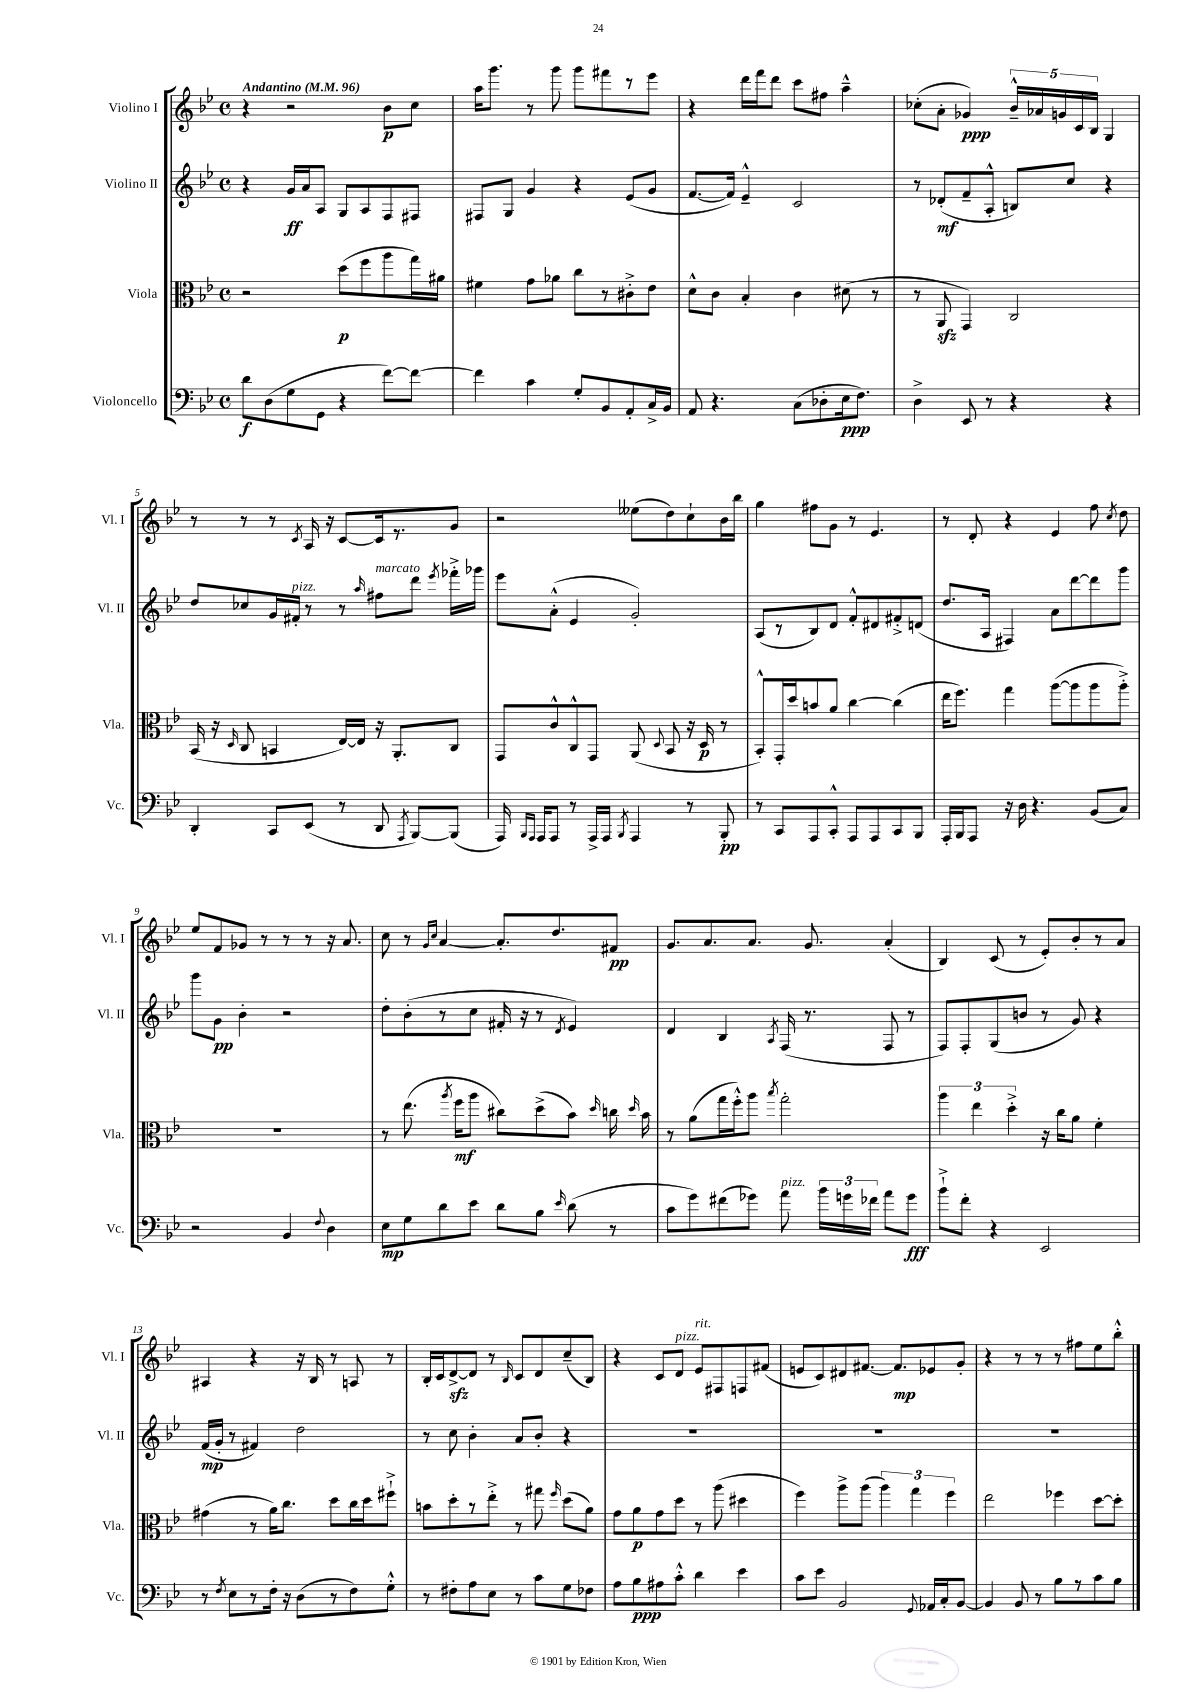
<<
\new StaffGroup <<
\new Staff = "s0" \with { instrumentName = "Violino I" shortInstrumentName = "Vl. I" } {
    \clef treble \key bes \major \defaultTimeSignature \time 4/4 \tempo "Andantino" 4 = 96
    \autoBeamOff r4 r2 bes'8[\p c''8] |
    a''16[ g'''8.] r8 g'''8 g'''8[ fis'''8 r8 ees'''8] |
    r4 d'''16[ f'''16 d'''8] c'''8[ fis''8] a''4---^ |
    ces''8[-.( a'8]-. ges'4\ppp) \tuplet 5/4 { bes'16[---^ aes'16 g'16 c'16 bes16] } g4 |
    r8 r8 r8 \acciaccatura { c'8 } a16 r16 c'8[~ c'16 r8. g'8] |
    r2 eeses''8[( d''8) c''8-! bes'16 bes''16] |
    g''4 fis''8[ g'8] r8 ees'4. |
    r8 d'8-. r4 ees'4 f''8 \acciaccatura { c''8 } d''8 |
    ees''8[ f'8 ges'8] r8 r8 r8 r16 a'8. |
    c''8 r8 \grace { g'16[ c''16] } a'4~ a'8.[-. d''8. fis'8]\pp |
    g'8.[ a'8. a'8.] g'8. a'4-.( |
    bes4) c'8( r8 ees'8[-.) bes'8-. r8 a'8] |
    ais4 r4 r16 bes16 r8 a8 r8 |
    bes16[-. c'16 d'8~->\sfz d'8] r8 \grace { bes16 } c'8[ d'8 c''8--( bes8]) |
    r4 c'8[ d'8]^\markup { \italic "pizz." } ees'8[^\markup { \italic "rit." } fis8 f8 fis'8]( |
    e'8[ c'8) dis'8 fis'8.]~ fis'8.[\mp ees'8 g'8]-. |
    r4 r8 r8 r8 fis''8[ ees''8 bes''8]-.-^ \bar "|." |
}
\new Staff = "s1" \with { instrumentName = "Violino II" shortInstrumentName = "Vl. II" } {
    \clef treble \key bes \major \defaultTimeSignature \time 4/4
    \autoBeamOff r4 g'16[\ff a'16 a8] g8[ a8 f8 fis8] |
    fis8[ g8] g'4 r4 ees'8[( g'8] |
    f'8.[~ f'16]) ees'4---^ c'2 |
    r8 des'8[-.\mf( f'8-- a8]-.-^ b8[) c''8] r4 |
    d''8[ ces''8 g'16 fis'16]-.^\markup { \italic "pizz." } r8 r8 \grace { a''16 } fis''8[^\markup { \italic "marcato" } d'''8] \acciaccatura { ees'''8 } fes'''16[-.-> ges'''16] |
    ees'''8[ a'8]-.-^( ees'4 g'2-.) |
    a8[( r8 bes8) d'8] f'8[-.-^ dis'8 fis'8-.-> d'8]( |
    d''8.[ a16] fis4) a'8[ d'''8~ d'''8 g'''8] |
    g'''8[ g'8]\pp bes'4-. r2 |
    d''8[-. bes'8-.( r8 c''8] fis'16-. r16 r8 \acciaccatura { d'8 } ees'4) |
    d'4 bes4 \acciaccatura { a8 } f16( r8. f8 r8 |
    f8[) f8-. g8( b'8] r8 g'8) r4 |
    f'16[\mp( g'16]-. r8 fis'4) d''2 |
    r8 c''8 bes'4-. a'8[ bes'8]-. r4 |
    R1 |
    R1 |
    R1 \bar "|." |
}
\new Staff = "s2" \with { instrumentName = "Viola" shortInstrumentName = "Vla." } {
    \clef alto \key bes \major \defaultTimeSignature \time 4/4
    \autoBeamOff r2 d''8[\p( f''8 a''8 g''16) ais'16] |
    fis'4 g'8[ aes'8] c''8[ r8 cis'8-.-> ees'8] |
    d'8[-^ c'8] bes4-. c'4 dis'8( r8 |
    r8 a,8\sfz g,4) c2 |
    bes,16( r16 \grace { d16 } c8 b,4 ees16[~) ees16] r16 a,8.[-. c8] |
    g,8[ c'8-^ c8-^ g,8] a,8( \appoggiatura { d8 } bes,8 r16 d16\p r8 |
    bes,8[-.-^) g,16-. d''16 b'8 a'8] c''4~ c''4( |
    ees''16[ f''8.]) g''4 a''8[~( a''8 a''8 a''8]-.->) |
    R1 |
    r8 ees''8.( \acciaccatura { a''8 } f''16[\mf a''8] cis''8[) d''8->( bes'8]) \grace { d''16 } c''16 \grace { d''16 } bes'16 |
    r8 a'8[( g''16 f''16-.-^) a''8] \acciaccatura { bes''8 } g''2-. |
    \tuplet 3/2 { a''4 ees''4 d''4-.-> } r16 c''16[ a'8] f'4-. |
    gis'4( r8 a'16[) c''8.] d''8[ c''16 d''16 fis''8]-!-> |
    b'8[ d''8-. r8 ees''8]-.-> r8 gis''8 \grace { f''16 } d''8[( a'8]) |
    g'8[ a'8\p g'8 d''8] r8 a''8( dis''4 |
    f''4) a''8[-> a''8]( \tuplet 3/2 { a''4) g''4 f''4 } |
    ees''2 fes''4 d''8[~ d''8]-. \bar "|." |
}
\new Staff = "s3" \with { instrumentName = "Violoncello" shortInstrumentName = "Vc." } {
    \clef bass \key bes \major \defaultTimeSignature \time 4/4
    \autoBeamOff d'8[\f d8( g8 g,8] r4 f'8[~) f'8]~ |
    f'4 c'4 g8[-. bes,8 a,8-. c16-> bes,16] |
    a,8 r4. c8[( des8-. ees16\ppp f8.]) |
    d4-> ees,8 r8 r4 r4 |
    d,4-. c,8[ ees,8]( r8 d,8 \acciaccatura { a,,8 } bes,,8[~) bes,,8]( |
    a,,16) \grace { bes,,16[ a,,16] } a,,16[ a,,8] r8 a,,16[-> a,,16] \acciaccatura { bes,,8 } a,,4 r8 bes,,8-.\pp |
    r8 c,8[ a,,8 c,8]-.-^ a,,8[ a,,8 c,8 bes,,8] |
    a,,16[-. bes,,16 a,,8] r16 d16 r4. bes,8[( c8]) |
    r2 bes,4 \appoggiatura { f8 } d4 |
    ees8[\mp g8 d'8 ees'8] d'8[ bes8] \grace { ees'16 } d'8( r8 |
    c'8[ g'8) fis'8( ges'8]) a'8^\markup { \italic "pizz." } \tuplet 3/2 { bes'16[ g'16 fes'16] } a'8[ g'8]\fff |
    bes'8[-!-> f'8]-. r4 ees,2 |
    r8 \acciaccatura { f8 } ees8[ r8 f16]-. r16 d8[( r8 f8) g8]-.-^ |
    r8 fis8[-. a8 ees8] r8 c'8[ g8 fes8] |
    a8[ bes8\ppp ais8 c'8]-.-^ d'4 ees'4 |
    c'8[ ees'8] bes,2 \appoggiatura { g,8 } aes,16[ c16-. bes,8]~ |
    bes,4 bes,8 r8 bes8[ r8 c'8 bes8] \bar "|." |
}
>>
>>
